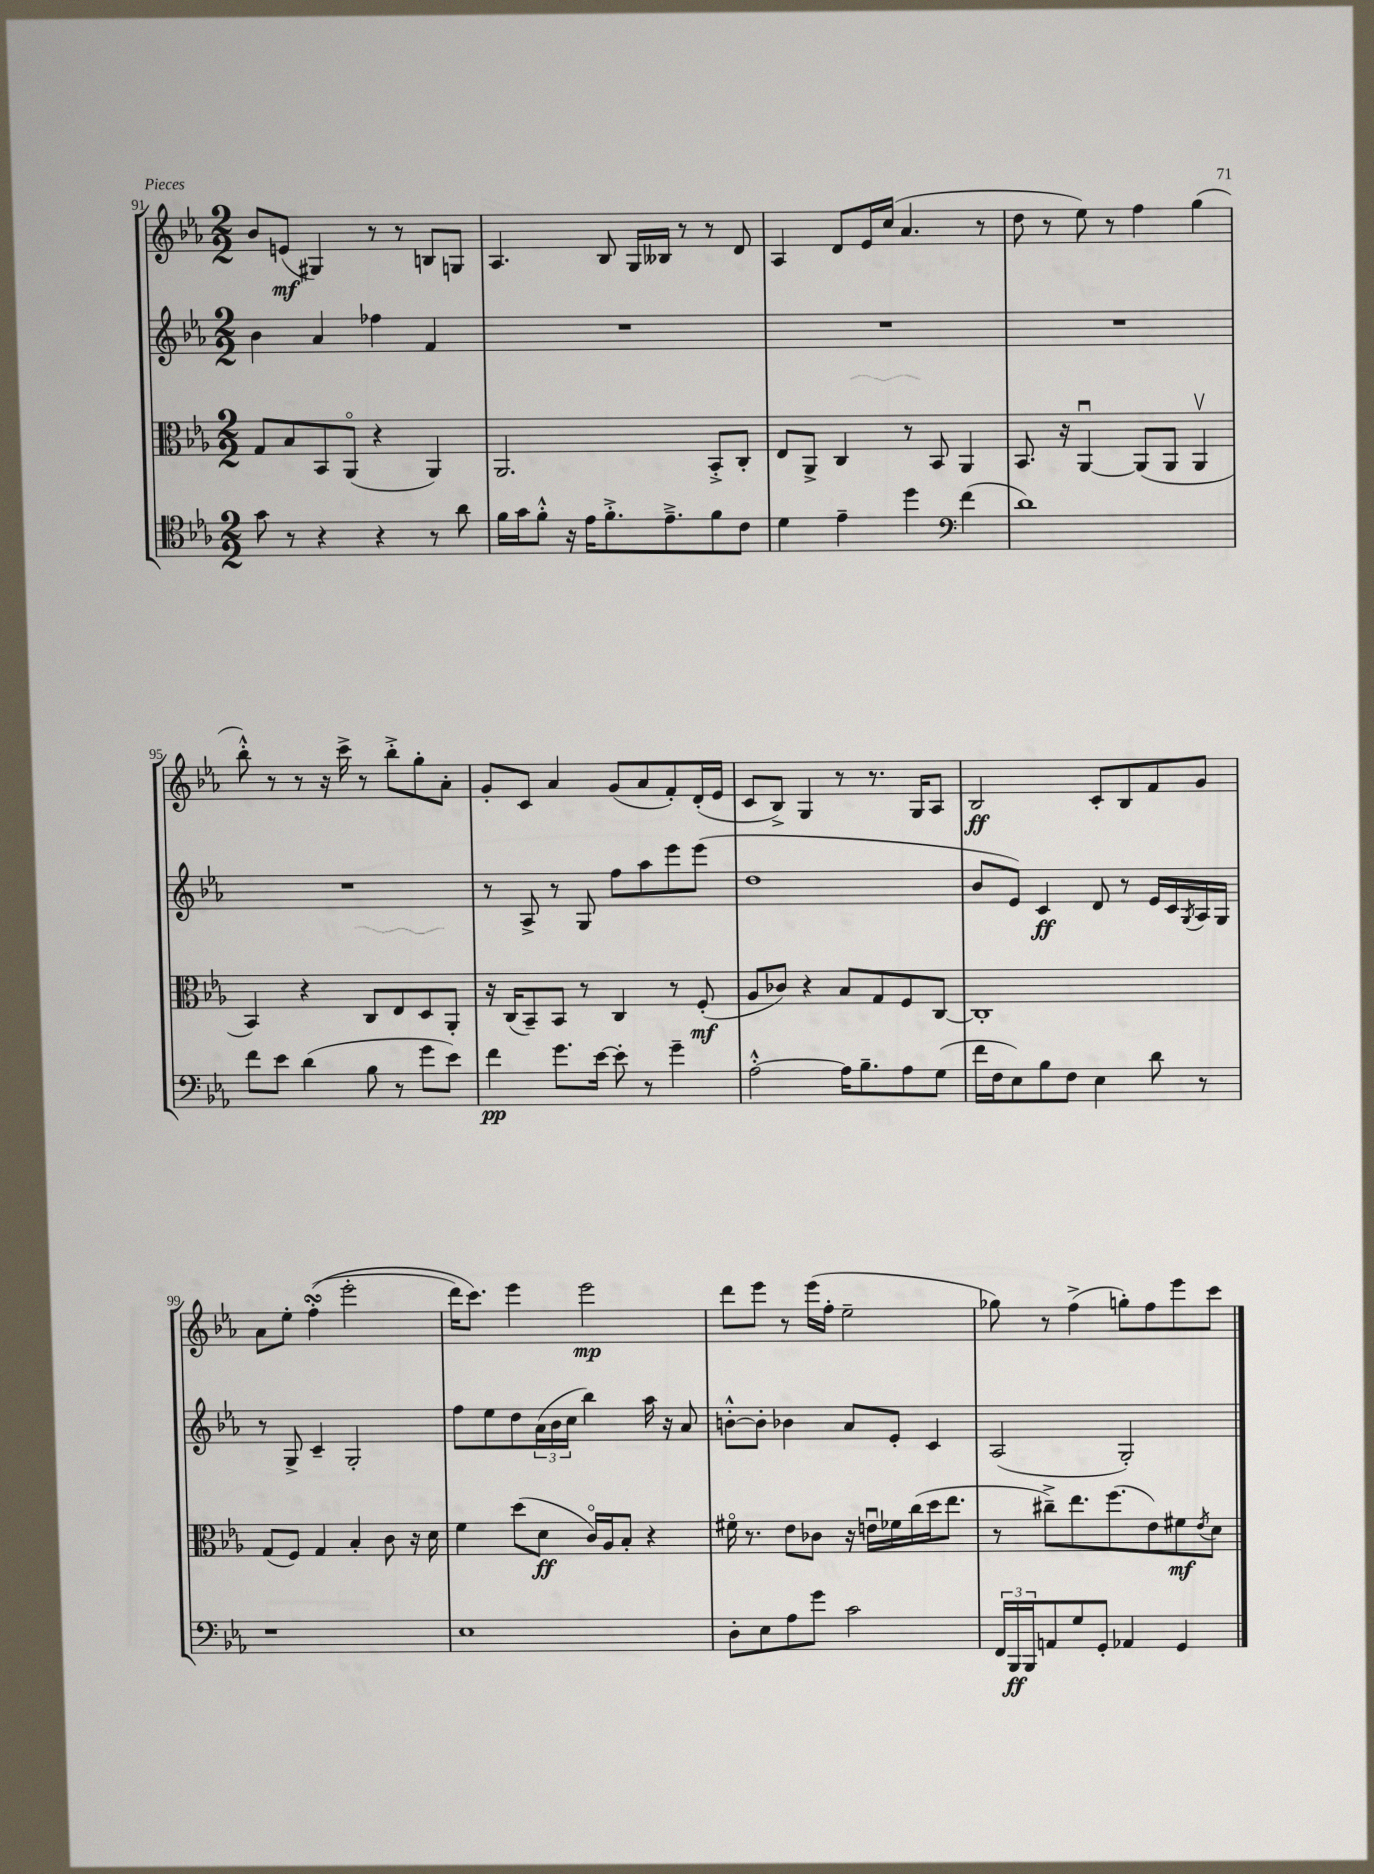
<<
\new StaffGroup <<
\new Staff = "s0" {
    \clef treble \key ees \major \numericTimeSignature \time 2/2
    bes'8 e'8\mf( gis4) r8 r8 b8 g8 |
    aes4. bes8 g16 beses16 r8 r8 d'8 |
    aes4 d'8 ees'16 c''16( aes'4. r8 |
    d''8 r8 ees''8) r8 f''4 g''4( |
    bes''8-.-^) r8 r8 r16 c'''16-> r8 bes''8-.-> g''8-. aes'8-. |
    g'8-. c'8 aes'4 g'8( aes'8 f'8-.) d'16-.( ees'16 |
    c'8 bes8->) g4 r8 r8. g16 aes8 |
    bes2\ff c'8-. bes8 f'8 g'8 |
    aes'8 ees''8-. f''4-.\turn(\( ees'''2-. |
    d'''16) c'''8.\) ees'''4 ees'''2\mp |
    d'''8 ees'''8 r8 ees'''16( f''16-. ees''2-- |
    ges''8) r8 f''4->( g''8-.) f''8 ees'''8 c'''8 \bar "|." |
}
\new Staff = "s1" {
    \clef treble \key ees \major \numericTimeSignature \time 2/2
    bes'4 aes'4 fes''4 f'4 |
    R1 |
    R1 |
    R1 |
    R1 |
    r8 aes8-> r8 g8 f''8 aes''8 ees'''8 ees'''8( |
    d''1 |
    bes'8 ees'8) c'4\ff d'8 r8 ees'16 c'16 \acciaccatura { g8 } aes16 g16 |
    r8 g8-> c'4-- g2-. |
    f''8 ees''8 d''8 \tuplet 3/2 { aes'16( bes'16 c''16 } bes''4) aes''16 r16 aes'8 |
    b'8~-.-^ b'8-. bes'4 aes'8 ees'8-. c'4 |
    aes2( g2-.) \bar "|." |
}
\new Staff = "s2" {
    \clef alto \key ees \major \numericTimeSignature \time 2/2
    g8 bes8 bes,8 aes,8\flageolet( r4 aes,4) |
    aes,2. bes,8-.-> c8-. |
    ees8 aes,8-> c4 r8 bes,8 aes,4 |
    bes,8. r16 aes,4~\downbow aes,8( aes,8 aes,4\upbow |
    bes,4) r4 c8 ees8 d8 aes,8-. |
    r16 c16( bes,8--) bes,8 r8 c4 r8 f8-.\mf( |
    aes8 ces'8) r4 bes8 g8 f8 c8~ |
    c1-. |
    g8( f8) g4 bes4-. c'8 r16 d'16 |
    f'4 d''8( d'8\ff c'16\flageolet) aes16 bes8-. r4 |
    fis'16\flageolet r8. ees'8 ces'8 r16 e'16\downbow fes'16 c''16( d''16 ees''8. |
    r8 cis''8--->) ees''8. f''8.( ees'8) fis'8\mf \acciaccatura { ees'8 } d'8 \bar "|." |
}
\new Staff = "s3" {
    \clef tenor \key ees \major \numericTimeSignature \time 2/2
    g'8 r8 r4 r4 r8 aes'8 |
    f'16 g'16 f'8-.-^ r16 ees'16 f'8.-.-> ees'8.---> f'8 c'8 |
    d'4 ees'4-- d''4 \clef bass f'4( |
    d'1) |
    f'8 ees'8 d'4( bes8 r8 g'8 ees'8) |
    f'4\pp g'8. ees'16~ ees'8-. r8 g'4-- |
    aes2~-.-^ aes16 bes8.-- aes8 g8( |
    f'16 f16 ees8) bes8 f8 ees4 d'8 r8 |
    r1 |
    ees1 |
    d8-. ees8 aes8 g'8 c'2 |
    \tuplet 3/2 { f,16 bes,,16\ff bes,,16 } a,8 g8 g,8-. aes,4 g,4 \bar "|." |
}
>>
>>
\layout { \context { \Score currentBarNumber = #91 } }
